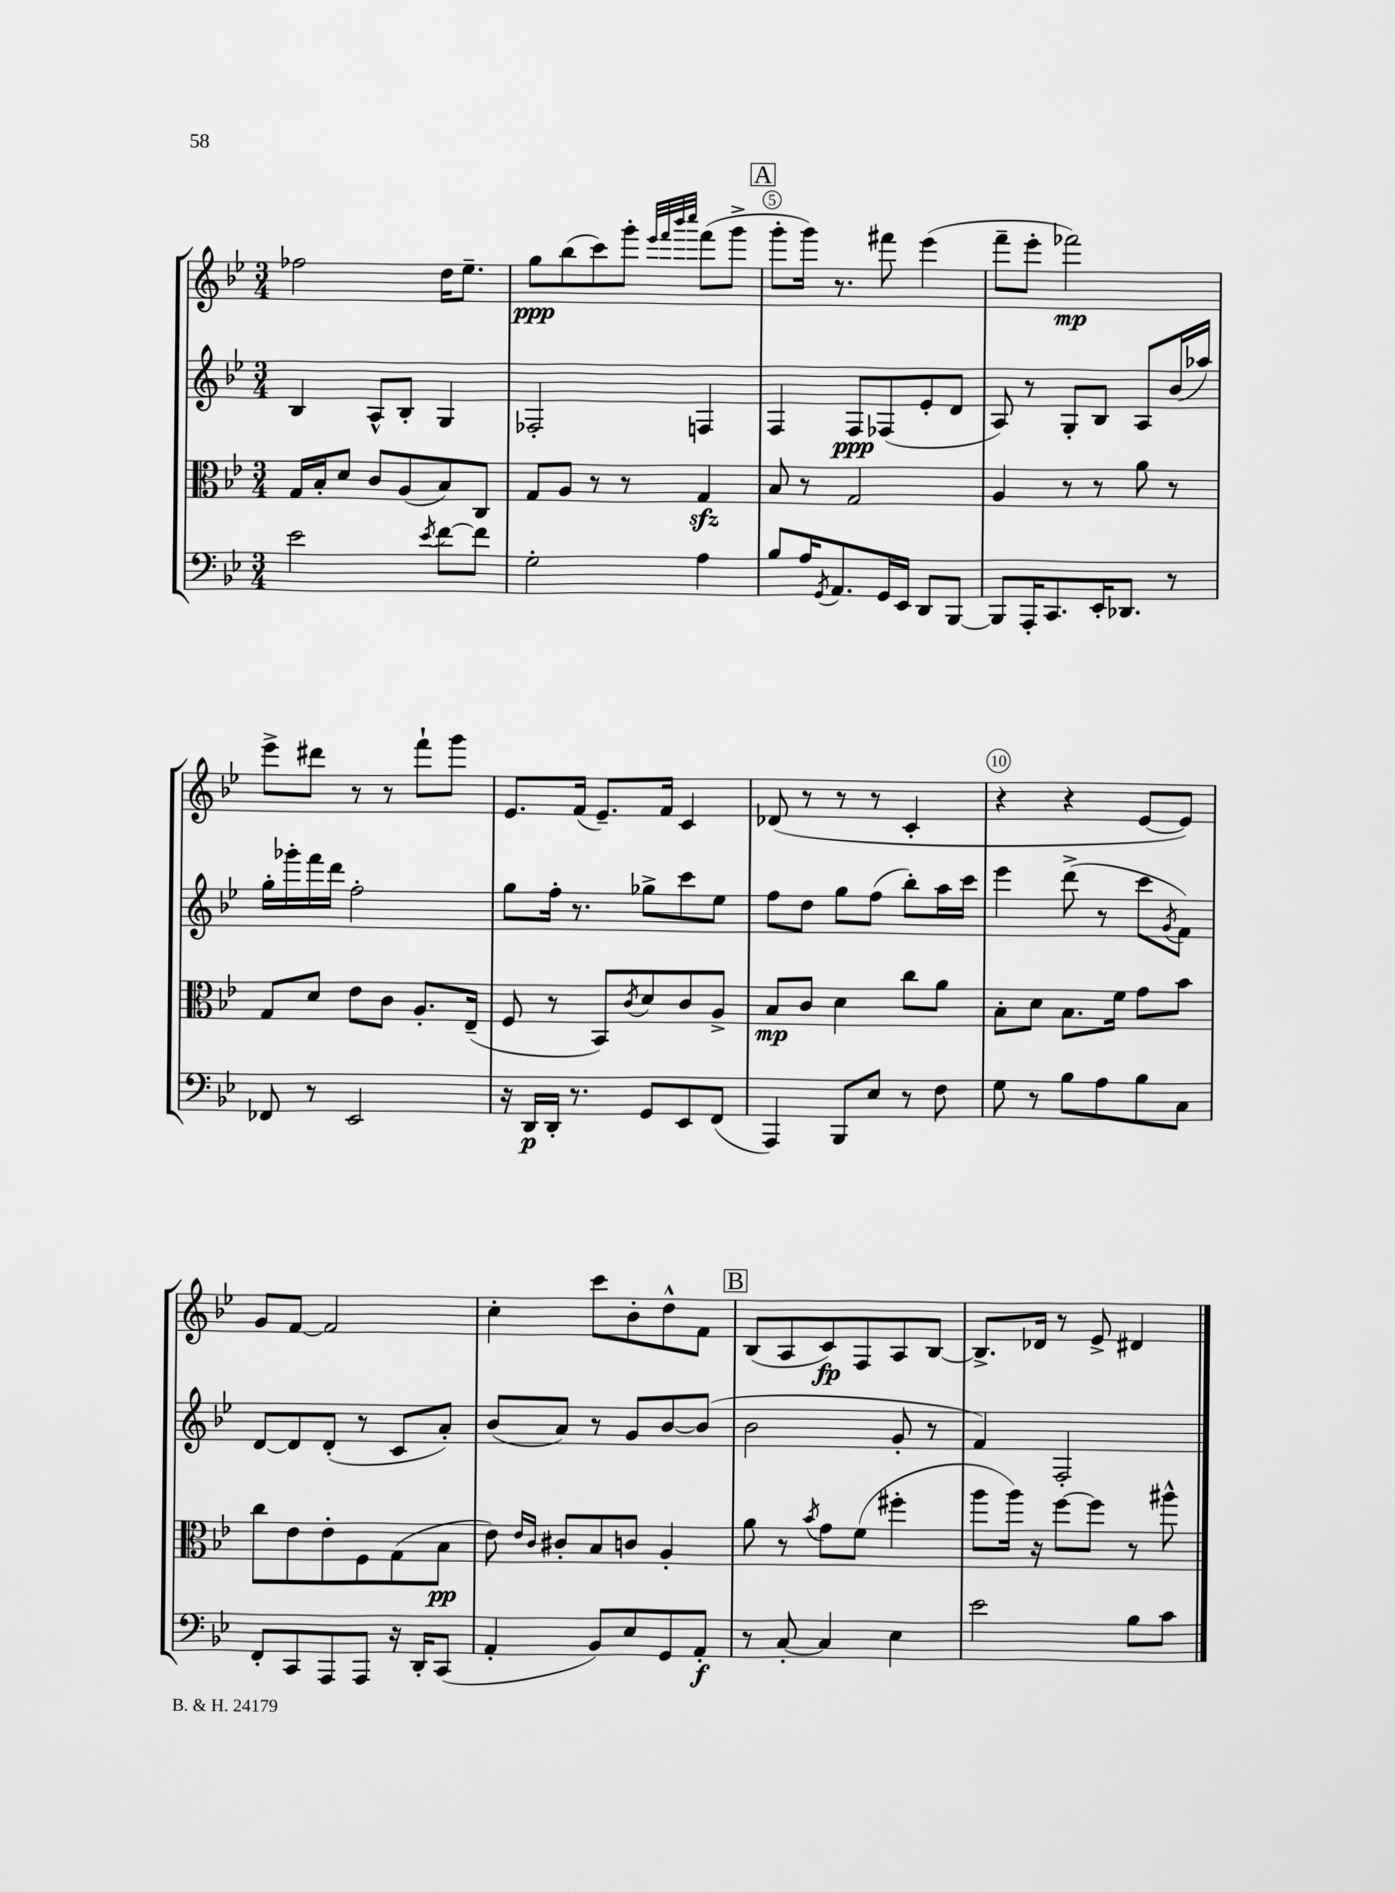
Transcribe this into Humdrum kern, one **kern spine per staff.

**kern	**dynam	**kern	**dynam	**kern	**dynam	**kern	**dynam
*part4	*part4	*part3	*part3	*part2	*part2	*part1	*part1
*staff4	*staff4	*staff3	*staff3	*staff2	*staff2	*staff1	*staff1
*clefF4	*	*clefC3	*	*clefG2	*	*clefG2	*
*k[b-e-]	*	*k[b-e-]	*	*k[b-e-]	*	*k[b-e-]	*
*M3/4	*	*M3/4	*	*M3/4	*	*M3/4	*
=3	=3	=3	=3	=3	=3	=3	=3
2e-\	.	16G/LL	.	4B-/	.	2ff-X\	.
.	.	16B-'/J	.	.	.	.	.
.	.	8d/J	.	.	.	.	.
.	.	8c/L	.	8A^^/L	.	.	.
.	.	(8A/	.	8B-'/J	.	.	.
8qe-/	.	.	.	.	.	.	.
[8f\L	.	8B-/)	.	4G/	.	16dd\KL	.
.	.	.	.	.	.	8.ee-~\J	.
8f\J]	.	8C/J	.	.	.	.	.
=4	=4	=4	=4	=4	=4	=4	=4
2G'\	.	8G/L	.	2F-X'/	.	8gg\L	ppp
.	.	8A/J	.	.	.	(8bb-\	.
.	.	8r	.	.	.	8ccc\)	.
.	.	8r	.	.	.	8ggg'\J	.
.	.	.	.	.	.	32qqeee-/LLL	.
.	.	.	.	.	.	32qqfff/	.
.	.	.	.	.	.	32qqbbb-/	.
.	.	.	.	.	.	32qqcccc/JJJ	.
4A\	.	4Gzz/	.	4Fn/	.	(8fff\L	.
.	.	.	.	.	.	8ggg^\J	.
!!LO:REH:place=s1:t=A
=5	=5	=5	=5	=5	=5	=5	=5
8B-/L	.	8B-/	.	4F/	.	8ggg'\L	.
16A/K	.	8r	.	.	.	16ggg\Jk)	.
8qGG/	.	.	.	.	.	.	.
8.AA/	.	.	.	.	.	8.r	.
.	.	2G/	.	8F/L	ppp	.	.
16GG/L	.	.	.	(8F-X/	.	8fff#X\	.
16EE-/JJ	.	.	.	.	.	.	.
8DD/L	.	.	.	8e-'/	.	(4eee-\	.
[8BBB-/J	.	.	.	8d/J	.	.	.
=6	=6	=6	=6	=6	=6	=6	=6
8BBB-/L]	.	4A/	.	8A/)	.	8fff~\L	.
16AAA'/K	.	.	.	8r	.	8eee-'\J	.
8.CC/	.	.	.	.	.	.	.
.	.	8r	.	8G'/L	.	2fff-X\)	mp
16EE-'/K	.	8r	.	8B-/J	.	.	.
8.DD-X/J	.	.	.	.	.	.	.
.	.	8a\	.	8A/L	.	.	.
8r	.	8r	.	(16b-/L	.	.	.
.	.	.	.	16aa-X/JJ)	.	.	.
!!LO:LB:g=z
=7	=7	=7	=7	=7	=7	=7	=7
8FF-X/	.	8G/L	.	16gg'\LL	.	8eee-^\L	.
.	.	.	.	16ggg-X'\	.	.	.
8r	.	8d/J	.	16fff\	.	8ddd#X\J	.
.	.	.	.	16ddd\JJ	.	.	.
2EE-/	.	8e-\L	.	2ff'\	.	8r	.
.	.	8c\J	.	.	.	8r	.
.	.	8.A'/L	.	.	.	8fff`\L	.
.	.	.	.	.	.	8ggg\J	.
.	.	(16E-~/Jk	.	.	.	.	.
=8	=8	=8	=8	=8	=8	=8	=8
16r	.	8F/	.	8gg\L	.	8.e-/L	.
16DD/LL	p	.	.	.	.	.	.
16DD'/JJ	.	8r	.	16ff'\Jk	.	.	.
8.r	.	.	.	8.r	.	(16f/Jk	.
.	.	8BB-/L)	.	.	.	8.e-~/L)	.
.	.	8qc/	.	.	.	.	.
8GG/L	.	8d/	.	8gg-X^\L	.	.	.
.	.	.	.	.	.	16f/Jk	.
8EE-/	.	8c/	.	8ccc\	.	4c/	.
(8FF/J	.	8A^/J	.	8ee-\J	.	.	.
=9	=9	=9	=9	=9	=9	=9	=9
4AAA/)	.	8B-/L	mp	8ff\L	.	(8d-X/	.
.	.	8c/J	.	8dd\J	.	8r	.
8BBB-/L	.	4d\	.	8gg\L	.	8r	.
8E-/J	.	.	.	(8ff\J	.	8r	.
8r	.	8cc\L	.	8bb-'\L)	.	4c'/	.
8F\	.	8a\J	.	16aa\L	.	.	.
.	.	.	.	16ccc\JJ	.	.	.
=10	=10	=10	=10	=10	=10	=10	=10
8G\	.	8B-'\L	.	4eee-\	.	4r	.
8r	.	8d\J	.	.	.	.	.
8B-\L	.	8.B-\L	.	(8ddd^\	.	4r	.
8A\	.	.	.	8r	.	.	.
.	.	16f\Jk	.	.	.	.	.
8B-\	.	8g\L	.	8ccc\L	.	[8e-/L	.
.	.	.	.	8qg/	.	.	.
8C\J	.	8b-\J	.	8f\J)	.	8e-/J])	.
!!LO:LB:g=z
=11	=11	=11	=11	=11	=11	=11	=11
8FF'/L	.	8cc\L	.	[8d/L	.	8g/L	.
8CC/	.	8e-\	.	8d/]	.	[8f/J	.
8AAA/	.	8e-'\	.	(8d'/J	.	2f/]	.
8AAA/J	.	8F\	.	8r	.	.	.
16r	.	(8G\	.	8c/L	.	.	.
16DD'/KL	.	.	.	.	.	.	.
(8CC/J	.	8B-\J	pp	8a'/J)	.	.	.
=12	=12	=12	=12	=12	=12	=12	=12
4AA'/	.	8e-\)	.	(8b-/L	.	4cc'\	.
.	.	16qqe-/LL	.	.	.	.	.
.	.	16qqc/JJ	.	.	.	.	.
.	.	8c#X'/L	.	8a/J)	.	.	.
8BB-/L)	.	8B-/	.	8r	.	8ccc\L	.
8E-/	.	8cn/J	.	8g/L	.	8b-'\	.
8GG/	.	4A'/	.	[8b-/	.	8dd^^\	.
8AA'/J	f	.	.	(8b-/J]	.	8f\J	.
!!LO:REH:place=s1:t=B
=13	=13	=13	=13	=13	=13	=13	=13
8r	.	8a\	.	2b-\	.	(8B-/L	.
[8C'/	.	8r	.	.	.	8A/	.
.	.	8qb-/	.	.	.	.	.
4C/]	.	8g\L	.	.	.	8c/)	fp
.	.	(8f\J	.	.	.	8F/	.
4E-\	.	4ff#X'\	.	8g'/	.	8A/	.
.	.	.	.	8r	.	[8B-/J	.
=14	=14	=14	=14	=14	=14	=14	=14
2e-\	.	8aa\L	.	4f/)	.	8.B-^/L]	.
.	.	16aa\Jk)	.	.	.	.	.
.	.	16r	.	.	.	16d-X/Jk	.
.	.	[8ff\L	.	2F'/	.	8r	.
.	.	8ff\J]	.	.	.	8e-^/	.
8B-\L	.	8r	.	.	.	4d#X/	.
8c\J	.	8aa#X^^\	.	.	.	.	.
==	==	==	==	==	==	==	==
*-	*-	*-	*-	*-	*-	*-	*-
